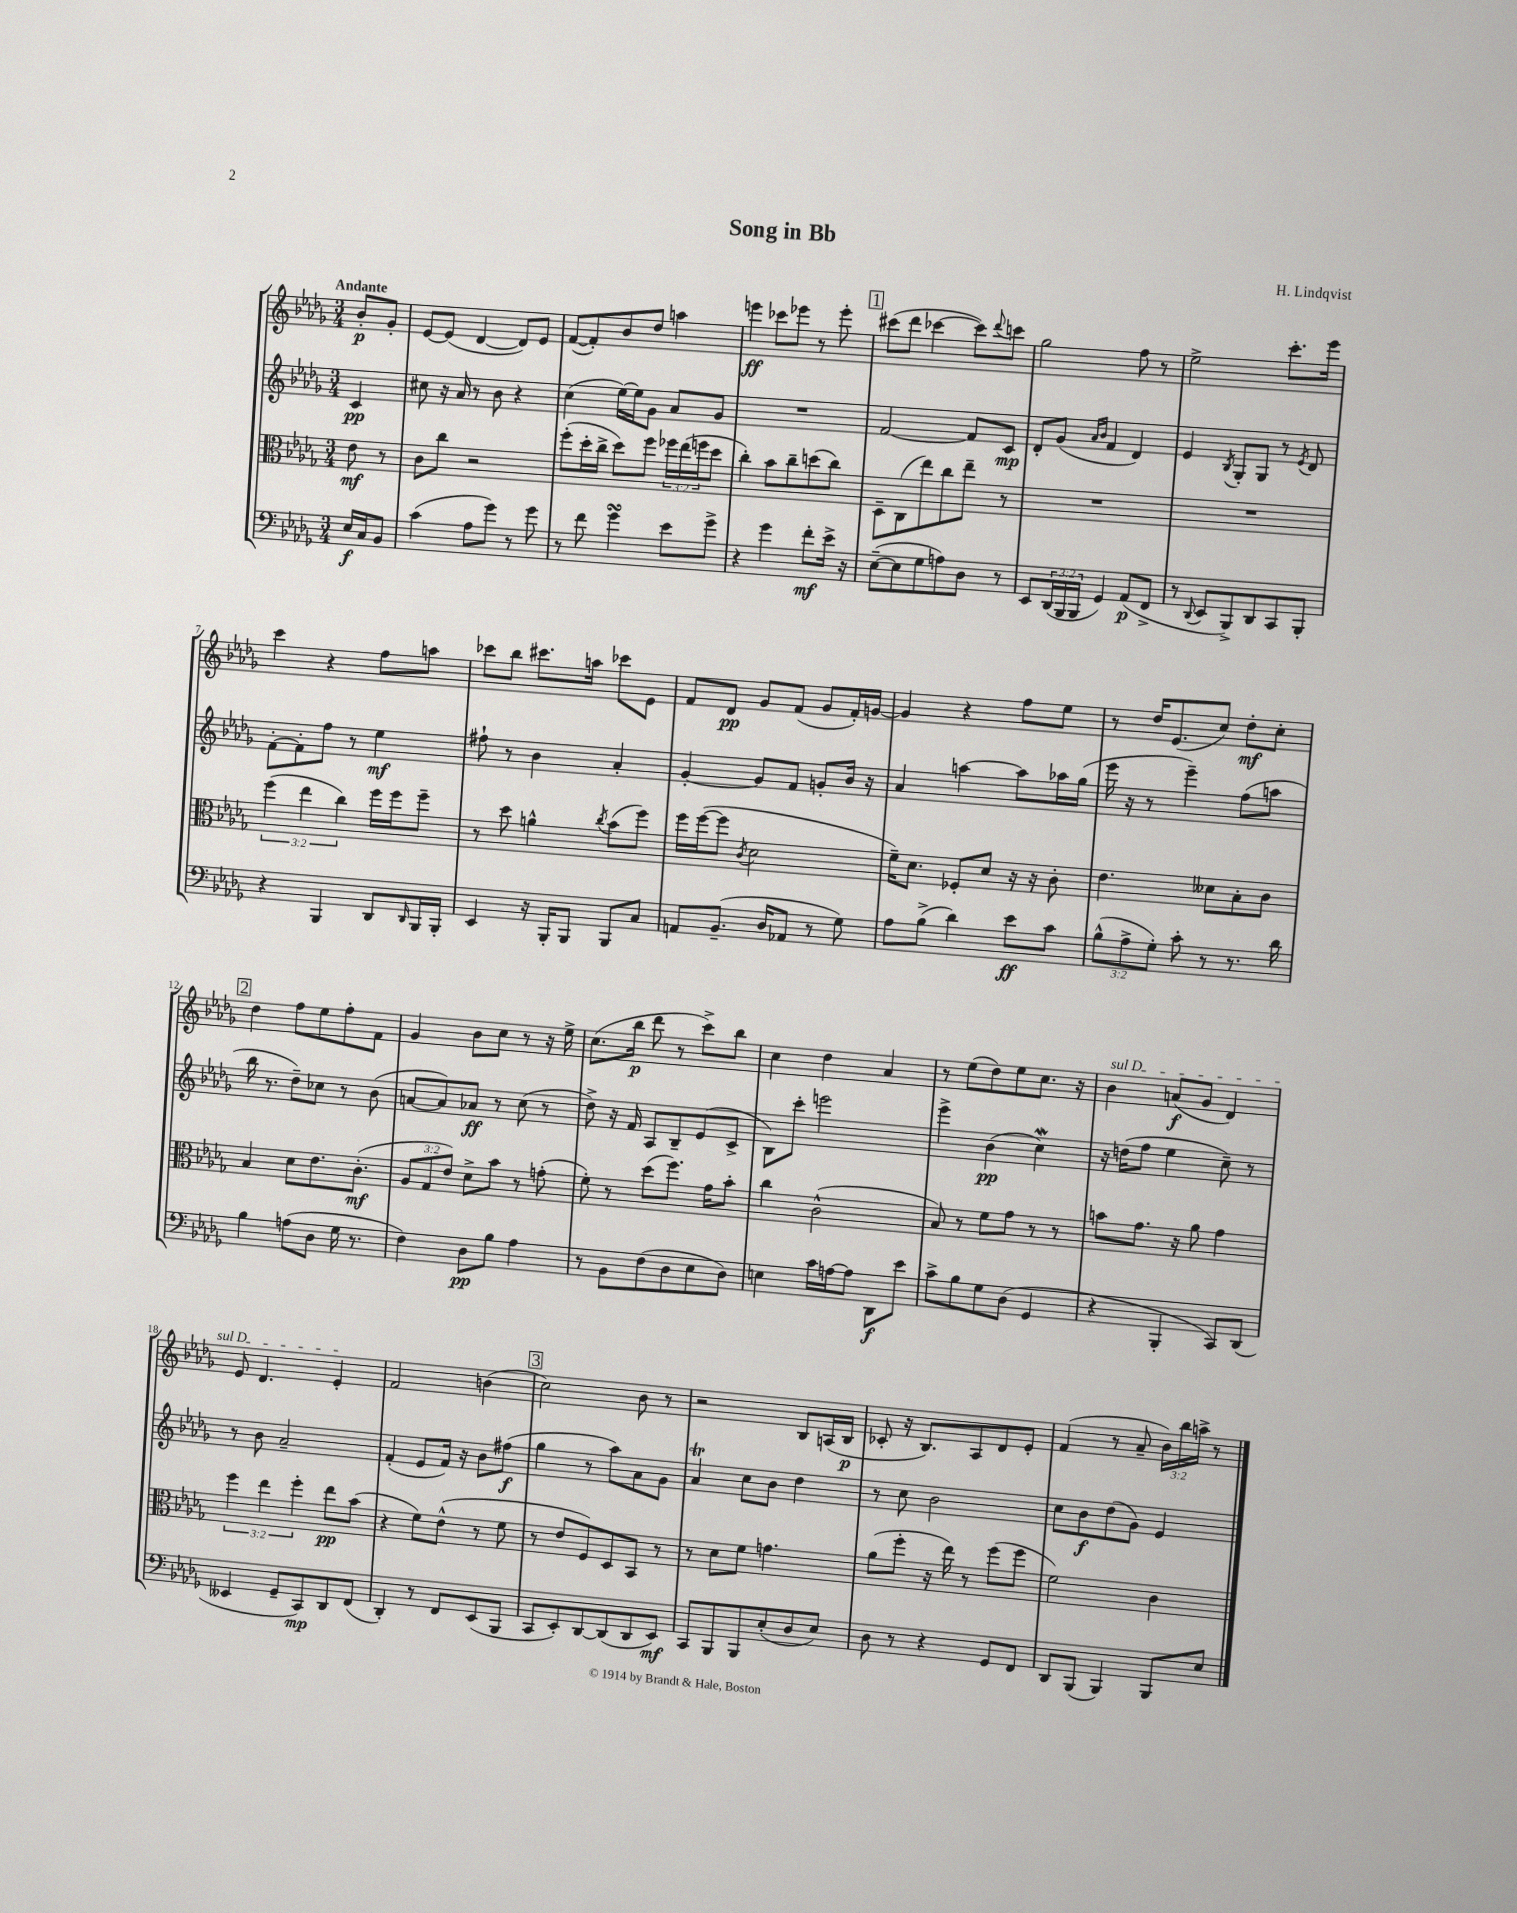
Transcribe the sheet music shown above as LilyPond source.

\header { title = "Song in Bb" composer = "H. Lindqvist" }
<<
\new StaffGroup <<
\new Staff = "s0" {
    \clef treble \key des \major \numericTimeSignature \time 3/4 \override Staff.TupletNumber.text = #tuplet-number::calc-fraction-text \partial 4 \tempo "Andante"
    bes'8-.\p ges'8-. |
    ees'8~ ees'8( des'4~ des'8) ees'8 |
    f'8~( f'8-.) bes'8 des''8 a''4 |
    e'''4\ff ces'''8 ees'''8 r8 ees'''8-. |
    \mark \markup { \box "1" } cis'''8( des'''8 ces'''4~ ces'''8) \appoggiatura { des'''8 } c'''8 |
    ges''2 f''8 r8 |
    ees''2-> c'''8.-. ees'''16 |
    c'''4 r4 f''8 a''8 |
    ces'''8 bes''8 cis'''8. a''16 ces'''8 ees'8 |
    f'8 des'8\pp ges'8 f'8( ges'8 f'16-.) g'16~ |
    g'4 r4 f''8 ees''8 |
    r8 des''16 ees'8.( c''8) des''8-.\mf c''8-. |
    \mark \markup { \box "2" } des''4 f''8 ees''8 f''8-. f'8 |
    ges'4 bes'8 c''8 r8 r16 ees''16-> |
    c''8.( bes''16\p des'''8 r8 c'''8->) bes''8 |
    c''4 des''4 aes'4 |
    r8 ees''8( des''8) ees''8 c''8. r16 |
    \once \override TextSpanner.bound-details.left.text = \markup { \italic "sul D" } bes'4\startTextSpan a'8\f( ges'8 des'4) |
    ees'8 des'4. ees'4-.\stopTextSpan |
    f'2 b'4( |
    \mark \markup { \box "3" } c''2) bes'8 r8 |
    r2 bes8 a16( bes16\p |
    ces'8-. r16 bes8.) aes8 des'8 ees'8-. |
    f'4( r8 aes'8-- \tuplet 3/2 { bes'16) bes''16 a''16-> } r8 \bar "|." |
}
\new Staff = "s1" {
    \clef treble \key des \major \numericTimeSignature \time 3/4 \partial 4
    c'4\pp |
    cis''8 r16 aes'16 r8 bes'8 r4 |
    c''4( ees''16~) ees''16 ges'8 aes'8 ges'8 |
    R2. |
    \mark \markup { \box "1" } f'2~ f'8 c'8\mp |
    des'8-. ges'8( \grace { aes'16 bes'16 } f'4 des'4) |
    ees'4 \acciaccatura { bes8 } ges8-. ges8 r8 \acciaccatura { ees'8 } des'8 |
    f'8~-. f'8-. f''8 r8 ees''4\mf |
    fis''8-! r8 bes'4 aes'4-. |
    ges'4~-. ges'8 f'8 g'8-. bes'16 r16 |
    aes'4 a''4~ a''8 aes''16 ges''16( |
    ees'''16 r16 r8 ees'''4--) f''8( a''8 |
    \mark \markup { \box "2" } bes''16 r8. des''8--) ces''8 r8 bes'8( |
    a'8~ a'8) aes'8\ff r8 c''8( r8 |
    des''8->) r16 f'16 aes8 bes8-- ees'8( c'8-> |
    bes8) c'''8-. e'''2 |
    ees'''4-> bes'4\pp( c''4\mordent) |
    r16 d''16( f''8 ees''4 c''8--) r8 |
    r8 bes'8 aes'2-- |
    f'4-.( ees'8 f'16) r16 bes'8 fis''8\f( |
    \mark \markup { \box "3" } ges''4 r8 aes''8) aes'8 ges'8 |
    aes'4\trill c''8 bes'8 des''4 |
    r8 c''8 bes'2 |
    c''8 bes'8\f des''8( ges'8) ees'4 \bar "|." |
}
\new Staff = "s2" {
    \clef alto \key des \major \numericTimeSignature \time 3/4 \override Staff.TupletNumber.text = #tuplet-number::calc-fraction-text \partial 4
    ees'8\mf r8 |
    c'8 c''8 r2 |
    f''8-.( des''16-. c''16-> des''8) f''8 \tuplet 3/2 { fes''16 ees''16( f''16 } des''8 |
    c''4-.) bes'8 c''8-- d''8( c''8) |
    \mark \markup { \box "1" } des8-- c8( ees''8) c''8 ees''8-- r8 |
    R2. |
    R2. |
    \tuplet 3/2 { f''4( ees''4 c''4) } f''16 f''16 f''8-- |
    r8 des''8 a'4-^ \acciaccatura { c''8 } bes'8( f''8) |
    f''16 f''16~( f''8 \acciaccatura { c'8 } des'2 |
    f'16--) des'8. fes8-. des'8 r16 r16 c'8-. |
    ees'4. deses'8 bes8-. c'8 |
    \mark \markup { \box "2" } bes4 des'8 ees'8. c'8.-.\mf( |
    \tuplet 3/2 { aes8 ges8 ees'8) } des'8-> bes'8 r8 g'8-.( |
    f'8-.) r8 des''8( f''8.) ges'16 bes'8-. |
    c''4 c'2-^( |
    bes8) r8 f'8 ges'8 r8 r8 |
    b'8 ges'8. r16 aes'8 ges'4 |
    \tuplet 3/2 { f''4 ees''4 f''4-. } ees''8\pp bes'8( |
    r4 f'8) ees'8-^( r8 f'8 |
    \mark \markup { \box "3" } r8 ees'8 f8) des8 bes,8 r8 |
    r8 des'8 f'8 g'4. |
    aes'8( f''8-. r16 ees''16) r8 f''8( f''8 |
    f'2) c'4 \bar "|." |
}
\new Staff = "s3" {
    \clef bass \key des \major \numericTimeSignature \time 3/4 \override Staff.TupletNumber.text = #tuplet-number::calc-fraction-text \partial 4
    ees16\f c16 bes,8 |
    c'4( aes8 ges'8) r8 ges'8 |
    r8 f'8 ges'4\turn ees'8 ges'8-> |
    r4 ges'4 f'8-.\mf ees'16-> r16 |
    \mark \markup { \box "1" } ees8~--( ees8 ges8 a8) des8 r8 |
    ees,8 \tuplet 3/2 { des,16( bes,,16 bes,,16 } ges,4) aes,8\p( f,8-> |
    r8 \appoggiatura { des,8 } ees,8 bes,,8->) des,8 c,8 bes,,8-. |
    r4 bes,,4 des,8 \grace { des,16 } bes,,16 bes,,16-. |
    ees,4 r16 bes,,16-. bes,,8 bes,,8 c8 |
    a,8 bes,8.--( des16 aes,8 r8 ges8) |
    aes8 bes8->( des'4) ees'8\ff c'8 |
    \tuplet 3/2 { bes8-^( aes8-> ges8-.) } c'8-. r8 r8. des'16 |
    \mark \markup { \box "2" } bes4 a8( des8 ges16 r8. |
    f4) des8\pp bes8 aes4 |
    r8 bes,8 f8( des8 ees8 des8) |
    e4 c'16 a16~ a8 des,8\f ees'8 |
    c'8-> bes8 ges8 des8( ges,4 |
    r4 bes,,4-. c,8) des,8( |
    eeses,4 ges,8-- c,8\mp) des,8 f,8( |
    des,4-.) r8 f,8 ees,8( bes,,8 |
    \mark \markup { \box "3" } c,8 ees,8-.) des,8~ des,8( des,8 ees,8\mf) |
    c,8 bes,,8 bes,,8 ees8-.( des8 ees8) |
    des8 r8 r4 ges,8 f,8 |
    des,8 bes,,8( bes,,4) bes,,8 ees8 \bar "|." |
}
>>
>>
